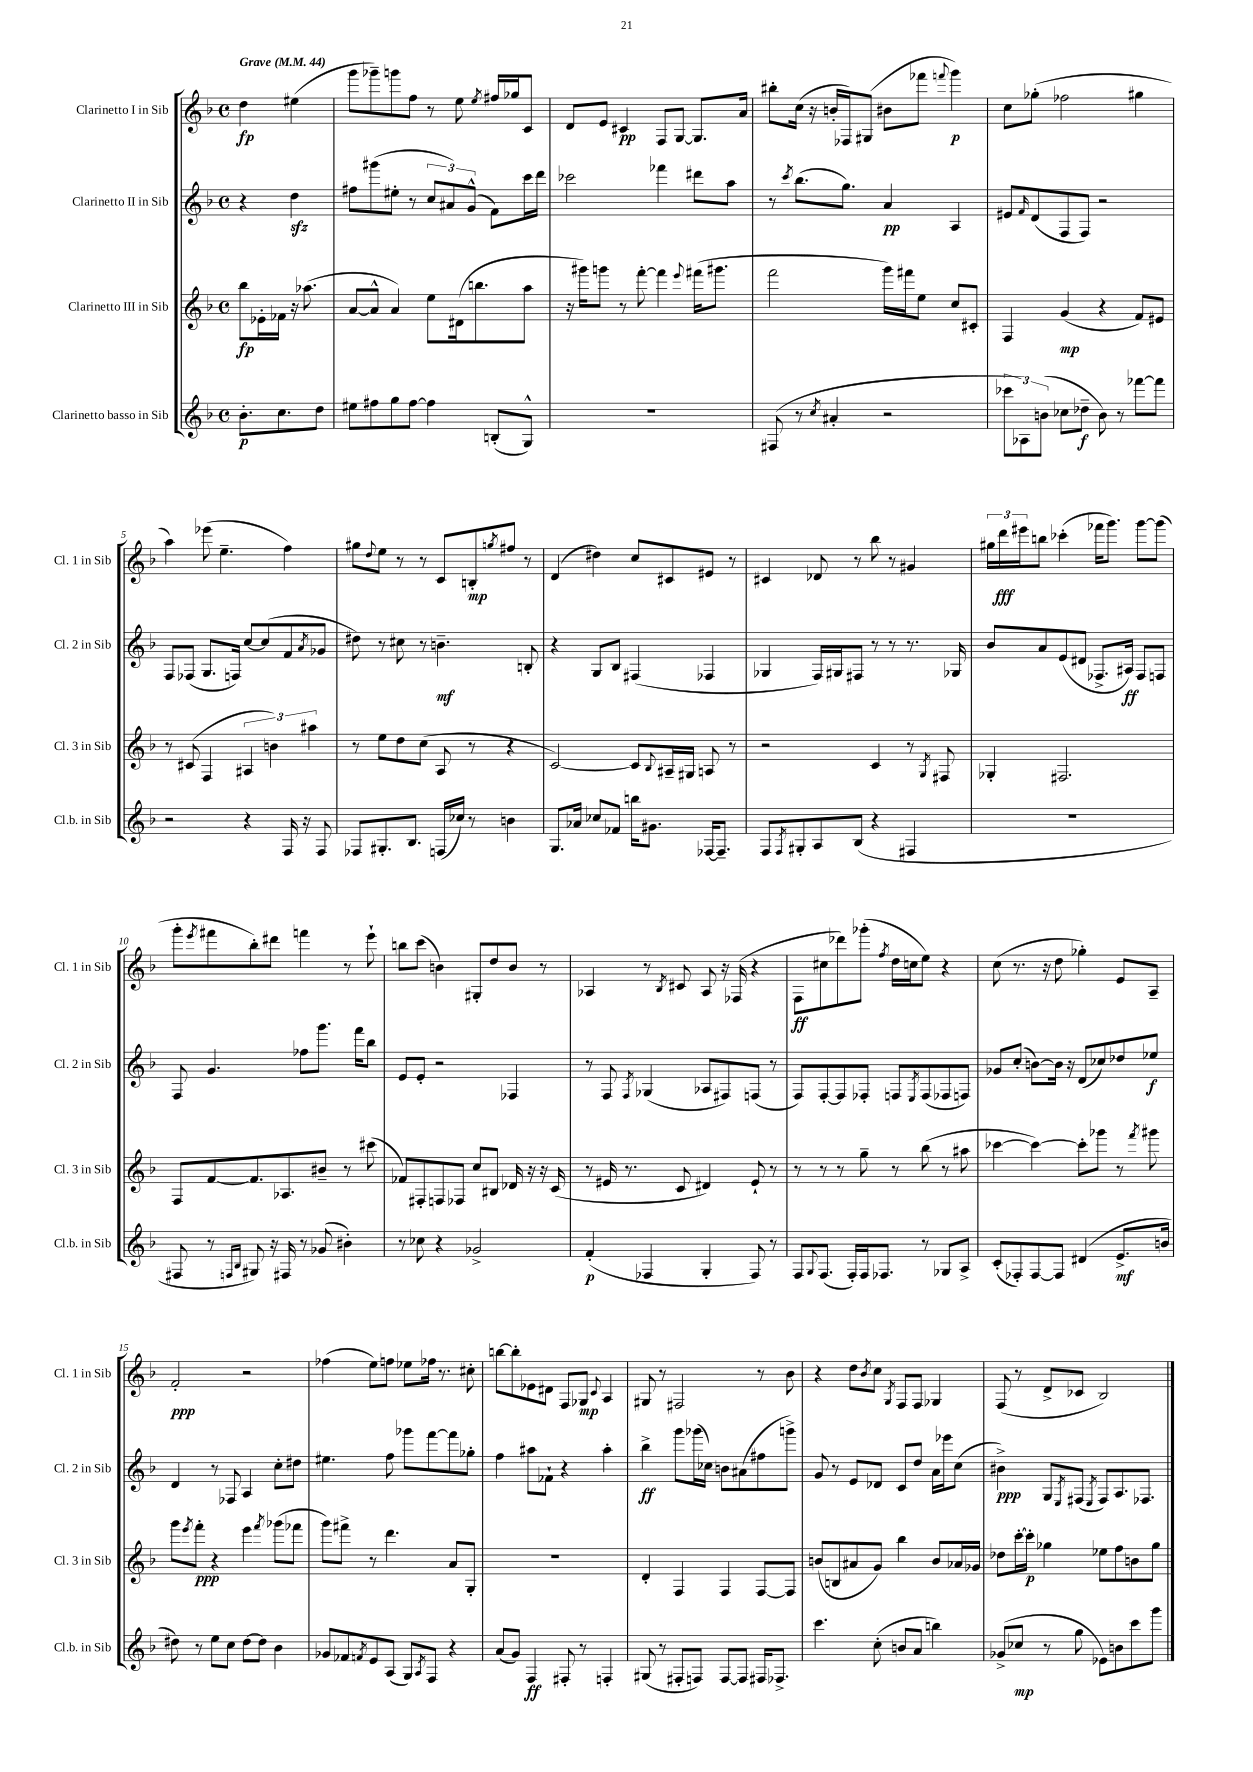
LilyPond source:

<<
\new StaffGroup <<
\new Staff = "s0" \with { instrumentName = "Clarinetto I in Sib" shortInstrumentName = "Cl. 1 in Sib" } {
    \clef treble \key f \major \defaultTimeSignature \time 4/4 \partial 2 \tempo "Grave" 4 = 44
    d''4\fp eis''4( |
    g'''8 ges'''8--) g'''8 f''8 r8 e''8 \acciaccatura { e''8 } fis''16 ges''16 c'8 |
    d'8 e'8 cis'4\pp f8 g8~ g8. a'16 |
    bis''8-. c''16( r16 b'16-. fes16) gis8( bis'8 fes'''8 \appoggiatura { f'''8 } g'''4\p) |
    c''8 ges''8-.( fes''2 gis''4 |
    a''4) ees'''8( e''4.-- f''4) |
    gis''8 \appoggiatura { d''8 } e''8 r8 r8 c'8 b8-.\mp \acciaccatura { g''8 } fis''8 r8 |
    d'4( dis''4) c''8 cis'8 eis'8 r8 |
    cis'4 des'8 r8 bes''8 r8 gis'4 |
    \tuplet 3/2 { gis''16 d'''16\fff eis'''16 } b''8 ces'''4-.( fes'''16 g'''8.) g'''8~ g'''8( |
    g'''8-. \acciaccatura { e'''8 } fis'''8 bes''8-.) dis'''8 f'''4 r8 e'''8-! |
    b''8 c'''8( b'4) gis8-. d''8 b'8 r8 |
    aes4 r8 \acciaccatura { bes8 } cis'8 aes8 r16 fes16( r4 |
    f8\ff cis''8 des'''8) ges'''8-.( \acciaccatura { f''8 } d''16 c''16 e''8) r4 |
    c''8( r8. r16 d''8 ges''4-.) e'8 a8-- |
    f'2-.\ppp r2 |
    fes''4( e''8) f''8 ees''8 fes''16 r8. cis''8-. |
    b''8~ b''8-. ees'8 dis'8 f8 ges8\mp \appoggiatura { c'8 } a4 |
    gis8 r8 fis2 r8 bes'8 |
    r4 d''8 \acciaccatura { bes'8 } c''8 \acciaccatura { g8 } f8 f8 ges4 |
    f8( r8 d'8-> ces'8 bes2) \bar "|." |
}
\new Staff = "s1" \with { instrumentName = "Clarinetto II in Sib" shortInstrumentName = "Cl. 2 in Sib" } {
    \clef treble \key f \major \defaultTimeSignature \time 4/4 \partial 2
    r4 d''4\sfz |
    fis''8 gis'''8( eis''8-. r8 \tuplet 3/2 { c''8 ais'8) g'8-^( } f'8) c'''16 d'''16 |
    ces'''2 fes'''4 dis'''8 a''8 |
    r8 \acciaccatura { c'''8 } bes''8.( g''8.) a'4\pp a4 |
    eis'8 \grace { f'16 } d'8( f8 f8) r2 |
    f8 fes8( g8. f16) c''8~ c''8( f'8 \acciaccatura { a'8 } ges'8 |
    dis''8) r8 cis''8 r8 b'4.--\mf b8-. |
    r4 g8 bes8 fis4( fes4 |
    ges4 f16) gis16 fis8 r8 r8 r8. ges16 |
    bes'8 a'8 e'8( dis'8 fes8.-> ais16\ff) fes8 f8 |
    f8 g'4. fes''8 g'''8. f'''16 bes''8 |
    e'8 e'8-. r2 fes4 |
    r8 f8 \acciaccatura { f8 } ges4( aes8 fis8) f8( r8 |
    f8) f8~-. f8 fes8-. f8 \acciaccatura { e8 } f8( fes8 f8) |
    ges'8 c''8-.( b'8~) b'16 r16 d'8( ces''8) des''8 ees''8\f |
    d'4 r8 fes8 a4 c''8-. dis''8 |
    eis''4. f''8 ges'''8 f'''8~ f'''8 ges''8-. |
    f''4 ais''8 fes'8-! r4 ais''4-. |
    bes''4->\ff g'''8 ges'''16( ces''16) b'8 ais'8( fis''8 g'''8->) |
    g'8 r8 e'8 des'8 c'8 d''8 a'16 ees'''16 c''8( |
    bis'4->\ppp) g8 \acciaccatura { e8 } fis8( \acciaccatura { e8 } fis8) a8. fes8. \bar "|." |
}
\new Staff = "s2" \with { instrumentName = "Clarinetto III in Sib" shortInstrumentName = "Cl. 3 in Sib" } {
    \clef treble \key f \major \defaultTimeSignature \time 4/4 \partial 2
    bes''8\fp ees'16-. fes'16 r16 aes''8.( |
    a'8~ a'8-^ a'4) e''8 dis'16( b''8. a''8 |
    r16 gis'''16) g'''8 r8 f'''8~-. f'''4 \appoggiatura { e'''8 } fis'''16( gis'''8. |
    f'''2 g'''16) fis'''16 e''8 c''8 cis'8-. |
    f4 g'4\mp( r4 f'8) eis'8 |
    r8 cis'8( f4 \tuplet 3/2 { ais4 b'4) ais''4 } |
    r8 e''8 d''8 c''8( a8 r8 r4 |
    c'2~) c'8 \appoggiatura { bes8 } ais16-- gis16 a8 r8 |
    r2 c'4 r8 \acciaccatura { g8 } fis8 |
    ges4-. fis2. |
    f8 f'8~ f'8. aes8. bis'8-- r8 cis'''8( |
    fes'8) fis8-. f8 fes8 c''8 bis8 des'16 r16 r16 c'16( |
    r8 eis'16 r8. c'8 dis'4) eis'8-! r8 |
    r8 r8 r8 g''8-- r8 bes''8( r8 ais''8 |
    ces'''4~ ces'''4~) ces'''8-. ges'''8 r8 \acciaccatura { f'''8 } gis'''8 |
    g'''8 \acciaccatura { e'''8 } f'''8-.\ppp r4 e'''4 \acciaccatura { f'''8 } ges'''8( fes'''8 |
    g'''8) fis'''8-> r8 d'''4. a'8 g8-. |
    R1 |
    d'4-. f4 f4 f8~ f8 |
    b'8( b8 ais'8 g'8) bes''4 b'8 aes'16 ges'16 |
    des''8 c'''16~-. c'''16-.\p ges''4 ees''8 f''8 b'8 ges''8 \bar "|." |
}
\new Staff = "s3" \with { instrumentName = "Clarinetto basso in Sib" shortInstrumentName = "Cl.b. in Sib" } {
    \clef treble \key f \major \defaultTimeSignature \time 4/4 \partial 2
    bes'8.-.\p c''8. d''8 |
    eis''8 fis''8 g''8 fis''8~ fis''4 b8-.( g8-^) |
    R1 |
    fis8( r8 \acciaccatura { c''8 } ais'4-. r2 |
    \tuplet 3/2 { ces'''8 aes8) b'8( } ces''8 des''8--\f b'8) r8 fes'''8~ fes'''8 |
    r2 r4 f16 r16 f8 |
    fes8 gis8.-. bes8. f16( ces''16) r8 b'4 |
    g8. aes'16 ces''8 fes'8 b''16 gis'8. fes16~ fes8.-- |
    f8 \acciaccatura { f8 } gis8-. a8 bes8( r4 fis4 |
    R1 |
    fis8 r8 \grace { f16 bes16 } gis8) r16 fis16 r8 ges'8( bis'4-.) |
    r8 ces''8 r4 ges'2-> |
    f'4-.\p( fes4 g4-. fes8) r8 |
    f8 \appoggiatura { g8 } f8.( f16-.) f16 fes8. r8 ges8 a8-> |
    c'8-.( fes8-.) fes8~ fes8 dis'4( e'8.->\mf b'16 |
    dis''8) r8 e''8 c''8 dis''8~ dis''8 bes'4 |
    ges'8 fes'8 \acciaccatura { f'8 } e'8 a8( g8) \acciaccatura { a8 } f8 r4 |
    a'8( g'8) f4\ff fis8-. r8 f4-. |
    gis8( r8 fis8-. f8) f8~ f8 fis16 fes8.-> |
    c'''4. c''8-.( b'8 a'8 b''4) |
    ges'8->( ces''8\mp r8 g''8 ees'8) b'8 c'''8 g'''8 \bar "|." |
}
>>
>>
